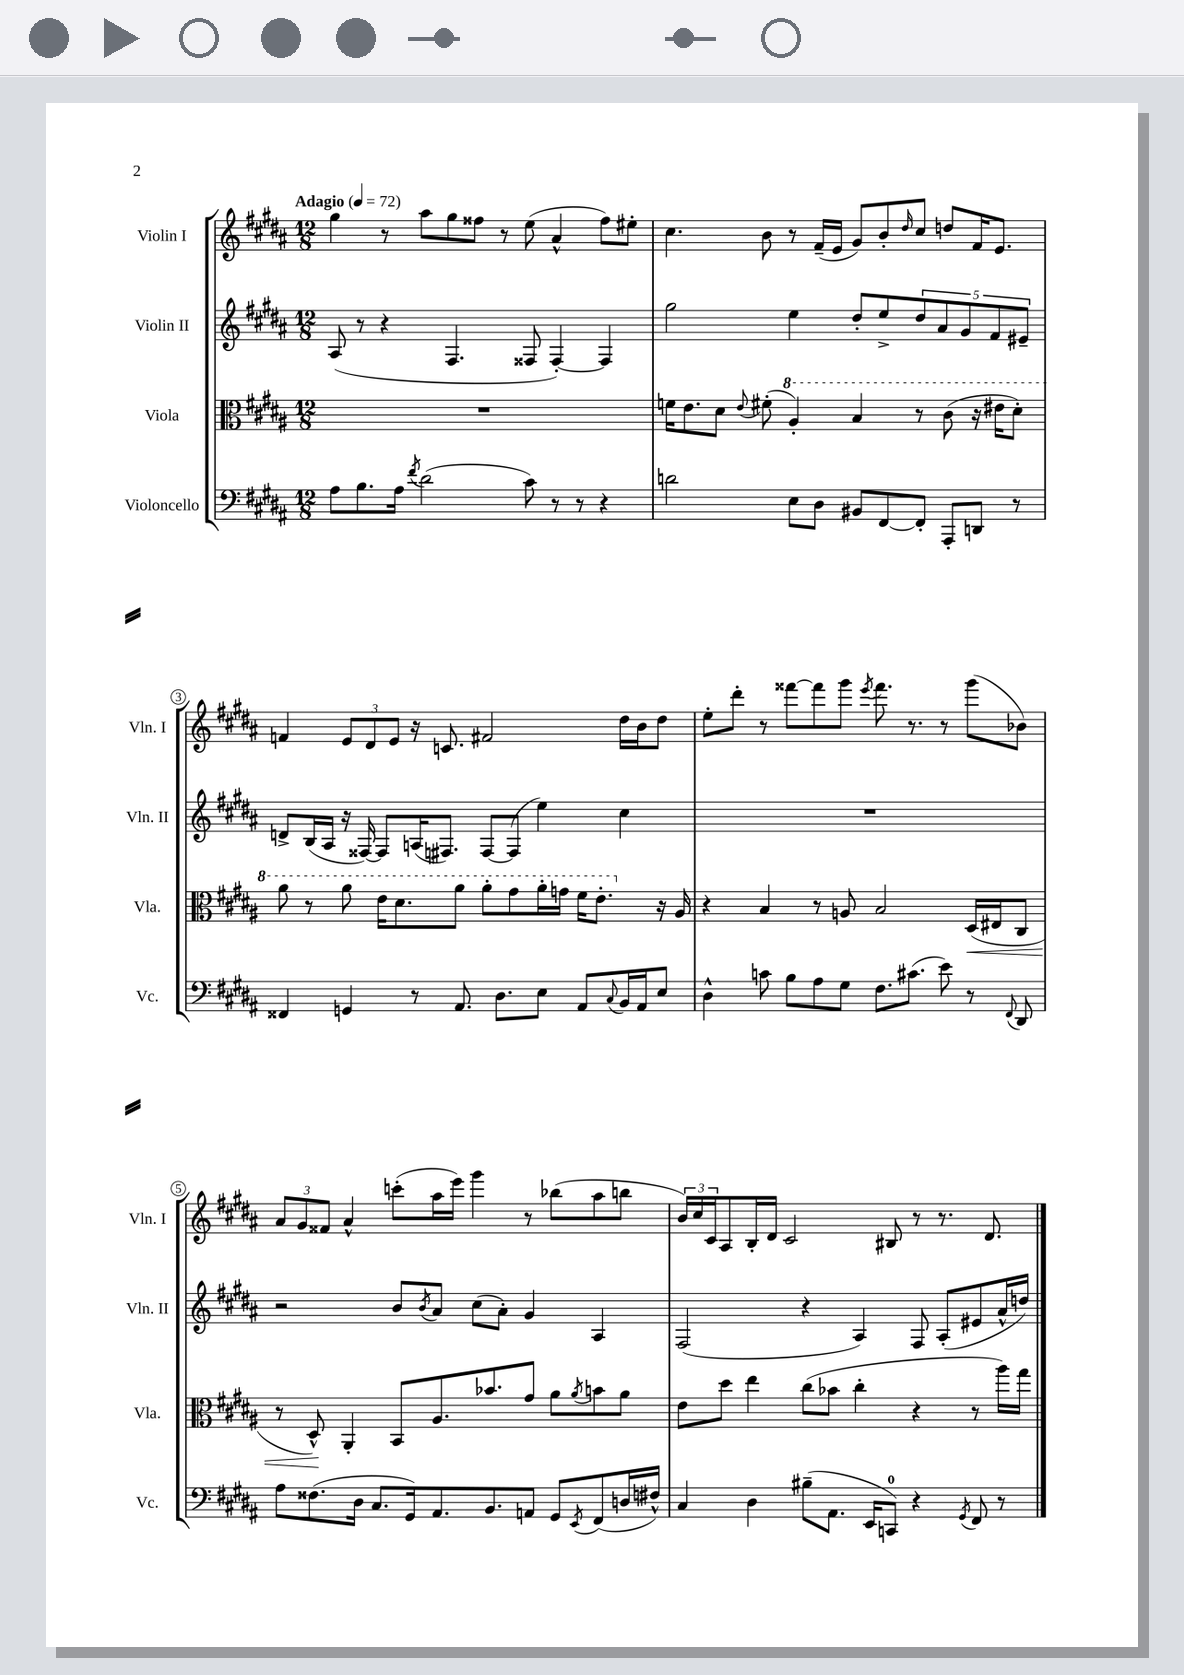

**kern	**kern	**kern	**kern
*staff4	*staff3	*staff2	*staff1
*clefF4	*clefC3	*clefG2	*clefG2
*k[f#c#g#d#a#]	*k[f#c#g#d#a#]	*k[f#c#g#d#a#]	*k[f#c#g#d#a#]
*M12/8	*M12/8	*M12/8	*M12/8
*MM72	*MM72	*MM72	*MM72
8A#	1.r	(8A#	4gg#
8.B	.	8r	.
.	.	4r	8r
16A#	.	.	.
8qf#	.	.	.
(2d#	.	.	8aa#
.	.	4.F#	8gg#
.	.	.	8ff##
.	.	.	8r
8c#)	.	8F##	(8ee
8r	.	[4F##')	4a#^^
8r	.	.	.
4r	.	4F##]	8ff##)
.	.	.	8ee#'
=	=	=	=
2d	16f	2gg#	4.cc#
.	8.e	.	.
.	8d#	.	.
.	8qqe	.	.
.	(8f#'	.	8b
8E	4a#')	4ee	8r
8D#	.	.	(16f#~
.	.	.	16e
8BB#	4b	8dd#'	8g#)
[8FF#	.	8ee^	8b'
.	.	.	16qqdd#
8FF#']	8r	10dd#	8cc#
.	.	10a#	.
8AAA#'	(8cc#	.	8dd
.	.	10g#	.
8DD	16r	.	16f#
.	.	10f#	.
.	16ee#	.	8.e
8r	8dd#')	.	.
.	.	10e#~	.
=	=	=	=
4FF##	8aa#	8d^	4f
.	8r	(16B	.
.	.	16A#	.
4GG	8aa#	16r	12e
.	.	[16F##)	.
.	.	.	12d#
.	16ee	8F##]	.
.	.	.	12e
.	8.dd#	.	.
8r	.	(16A	16r
.	.	8.F#)	8.c
8.AA#	8aa#	.	.
.	8aa#'	[8F#	2f#
8.D#	.	.	.
.	8gg#	(8F#]	.
8E	16aa#'	4ee)	.
.	16gg	.	.
8AA#	16ff#	.	.
.	8.ee'	.	.
8qqC#	.	.	.
16BB	.	4cc#	16dd#
16AA#	.	.	16b
8E	16r	.	8dd#
.	16A#	.	.
=	=	=	=
4D#^^	4r	1.r	8ee'
.	.	.	8ddd#'
8c	4B	.	8r
8B	.	.	[8fff##
8A#	8r	.	8fff##]
8G#	8A	.	8ggg#
.	.	.	8qeee
8.F#	2B	.	8.fff##
(8.c#	.	.	8.r
8e)	.	.	8r
8r	(16D#	.	(8ggg#
.	16E#	.	.
8qqFF#	.	.	.
8DD#	8C#	.	8b-)
=	=	=	=
8A#	8r	2r	12a#
.	.	.	12g#
(8.F##	8D#^^)	.	.
.	.	.	12f##
.	4AA#'	.	4a#^^
16D#	.	.	.
8.C#	.	.	.
.	8BB	8b	(8ccc'
16GG#)	.	.	.
.	.	8qb	.
8.AA#	8.A#	8a#	16aa#
.	.	.	16eee)
.	.	(8cc#	4ggg#
8.BB	8.b-	.	.
.	.	8a#')	.
8AA	8g#	4g#	8r
8GG#	8a#	.	(8bb-
8qEE	8qa#	.	.
(8FF#	8b	4A#	8aa#
16D	8a#	.	8bb
16F#^^)	.	.	.
=	=	=	=
4C#	8e	(2F#	24b)
.	.	.	24cc#
.	.	.	24c#
.	8dd#	.	8A#
4D#	4ee	.	16B'
.	.	.	16d#
.	.	.	2c#
(8B#~	(8cc#	4r	.
8.AA#	8b-	.	.
.	4cc#'	4A#)	.
16EE	.	.	.
8CC)	.	.	8B#
4r	4r	8F#	8r
.	.	(8A#'	8.r
8qGG#	.	.	.
8FF#	8r	8e#	.
.	.	.	8.d#
8r	16aa#)	16a#^^	.
.	16gg#	16dd)	.
==	==	==	==
*-	*-	*-	*-
